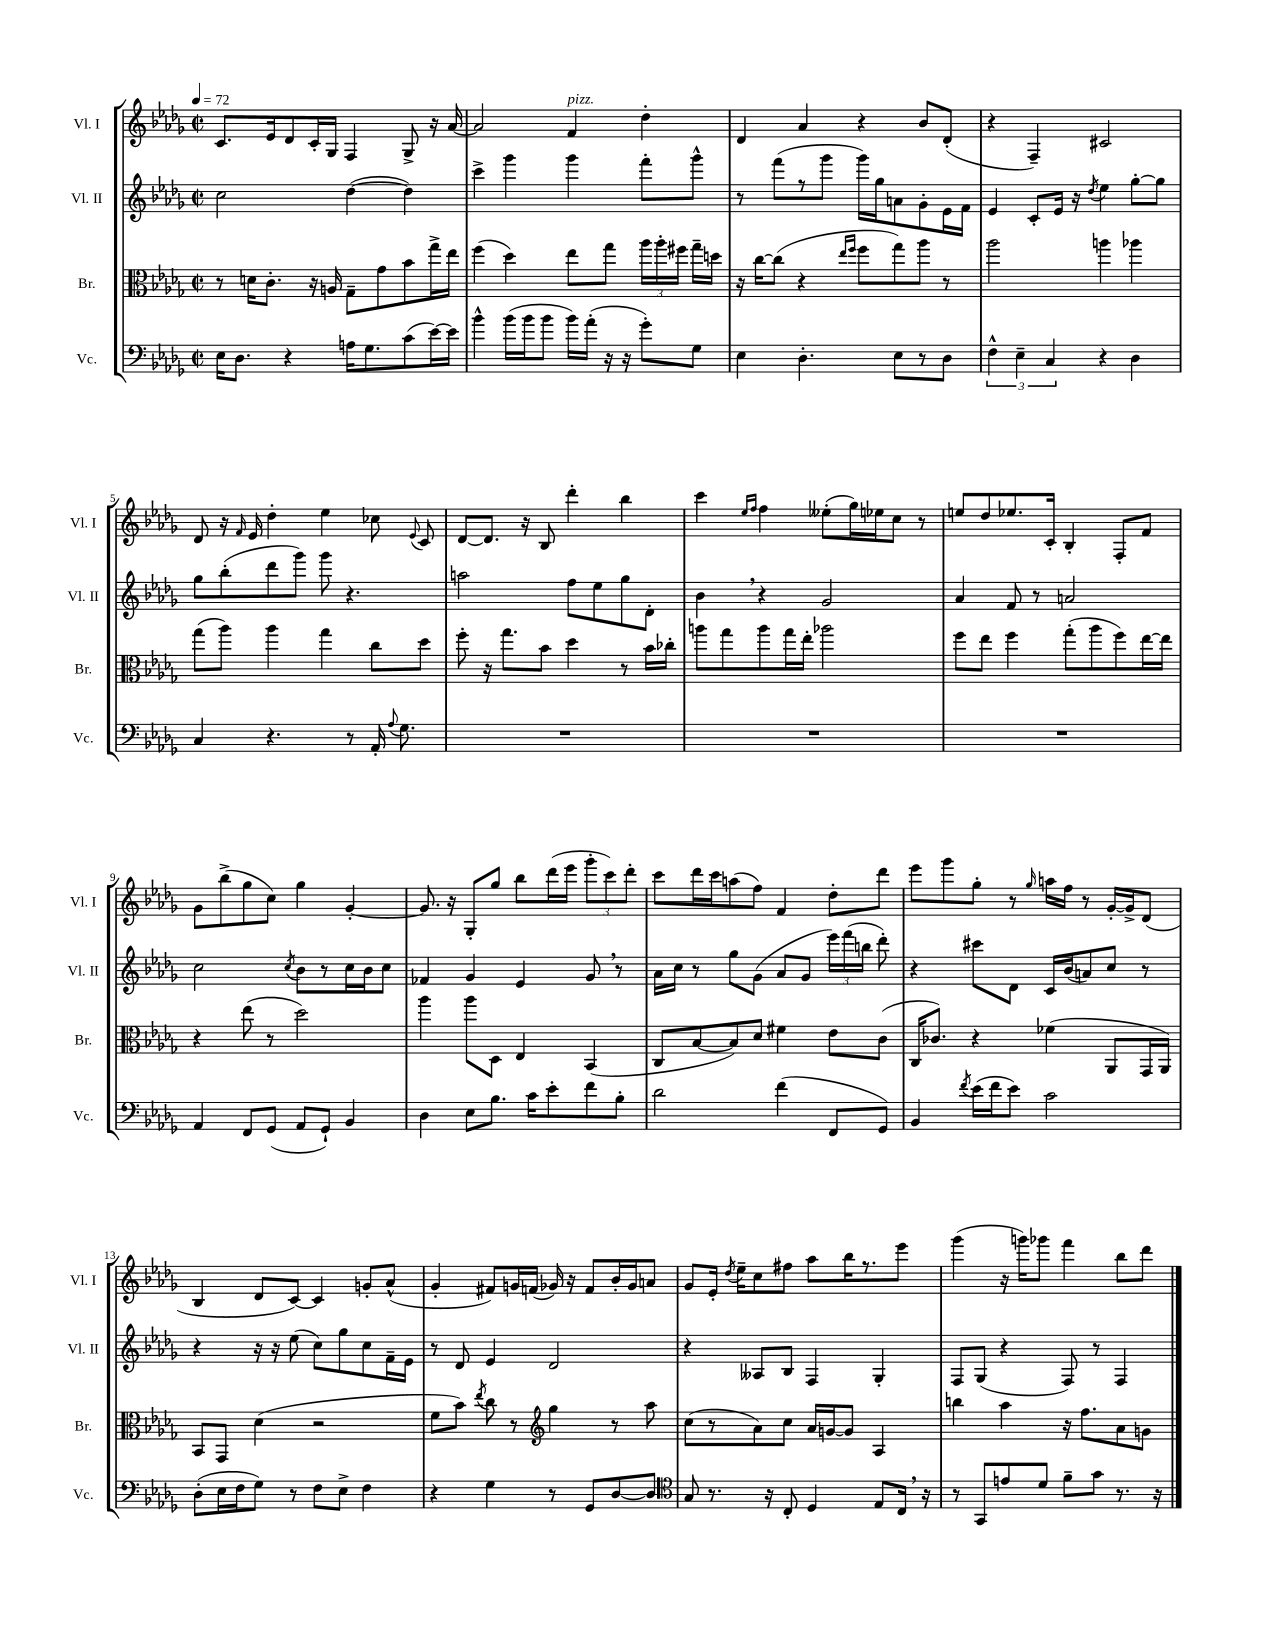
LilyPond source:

<<
\new StaffGroup <<
\new Staff = "s0" \with { instrumentName = "Vl. I" shortInstrumentName = "Vl. I" } {
    \clef treble \key des \major \defaultTimeSignature \time 2/2 \tempo 4 = 72
    \autoBeamOff c'8.[ ees'16 des'8 c'16-. ges16] f4 ges8-> r16 aes'16~ |
    aes'2 f'4^\markup { \italic "pizz." } des''4-. |
    des'4 aes'4 r4 bes'8[ des'8]-.( |
    r4 f4--) cis'2 |
    des'8 r16 \grace { f'16 } ees'16 des''4-. ees''4 ces''8 \appoggiatura { ees'8 } c'8 |
    des'8[~ des'8.] r16 bes8 des'''4-. bes''4 |
    c'''4 \grace { ees''16[ f''16] } f''4 eeses''8[-.( ges''16) ees''16 c''8] r8 |
    e''8[ des''8 ees''8. c'16]-. bes4-. f8[-. f'8] |
    ges'8[ bes''8->( ges''8 c''8]) ges''4 ges'4~-. |
    ges'8. r16 ges8[-. ges''8] bes''8[ des'''16( ees'''16] \tuplet 3/2 { ges'''8[-. c'''8) des'''8]-. } |
    c'''8[ des'''16 c'''16 a''8( f''8]) f'4 des''8[-. des'''8] |
    ees'''8[ ges'''8 ges''8]-. r8 \grace { ges''16 } a''16[ f''16] r8 ges'16[~-. ges'16-> des'8]( |
    bes4 des'8[ c'8]~) c'4 g'8[-. aes'8]-^( |
    ges'4-. fis'8[) g'16 f'16]( ges'16) r16 f'8[ bes'16-. ges'16 a'8] |
    ges'8[ ees'16]-. \acciaccatura { des''8 } ees''16[-- c''8 fis''8] aes''8[ bes''16 r8. ees'''8] |
    ges'''4( r16 g'''16[) ges'''8] f'''4 bes''8[ des'''8] \bar "|." |
}
\new Staff = "s1" \with { instrumentName = "Vl. II" shortInstrumentName = "Vl. II" } {
    \clef treble \key des \major \defaultTimeSignature \time 2/2
    \autoBeamOff c''2 des''4~( des''4) |
    c'''4-> ges'''4 ges'''4 f'''8[-. ges'''8]-^ |
    r8 f'''8[( r8 ges'''8] ges'''16[) ges''16 a'8 ges'8-. ees'16 f'16] |
    ees'4 c'8[-. ees'16] r16 \acciaccatura { des''8 } ees''4 ges''8[~-. ges''8] |
    ges''8[ bes''8-.( des'''8 ges'''8]) ges'''8 r4. |
    a''2 f''8[ ees''8 ges''8 des'8]-. |
    bes'4 \breathe r4 ges'2 |
    aes'4 f'8 r8 a'2 |
    c''2 \acciaccatura { c''8 } bes'8[ r8 c''16 bes'16 c''8] |
    fes'4 ges'4 ees'4 ges'8 \breathe r8 |
    aes'16[ c''16] r8 ges''8[ ges'8]( aes'8[ ges'8] \tuplet 3/2 { ees'''16[) f'''16( b''16] } des'''8-.) |
    r4 cis'''8[ des'8] c'16[ bes'16( a'8) c''8] r8 |
    r4 r16 r16 ees''8( c''8[) ges''8 c''8 f'16-- ees'16] |
    r8 des'8 ees'4 des'2 |
    r4 aeses8[ bes8] f4 ges4-. |
    f8[ ges8]( r4 f8) r8 f4 \bar "|." |
}
\new Staff = "s2" \with { instrumentName = "Br." shortInstrumentName = "Br." } {
    \clef alto \key des \major \defaultTimeSignature \time 2/2
    \autoBeamOff r8 d'16[ c'8.]-. r16 a16 ges8[-- ges'8 bes'8 ges''16-> ees''16] |
    f''4( des''4) ees''8[ ges''8] \tuplet 3/2 { aes''16[ aes''16-. fis''16] } ges''16[-- d''16] |
    r16 c''16[~ c''8]( r4 \grace { ees''16[ f''16] } f''8[ ges''8) aes''8] r8 |
    aes''2 a''4 aes''4 |
    ges''8[( aes''8]) aes''4 ges''4 c''8[ des''8] |
    f''8-. r16 ges''8.[ bes'8] des''4 r8 bes'16[ ces''16]-. |
    a''8[ ges''8 a''8 ges''16 ees''16]-. aes''2 |
    f''8[ ees''8] f''4 ges''8[-.( aes''8 f''8) ees''16~ ees''16] |
    r4 ees''8( r8 des''2) |
    aes''4 aes''8[ des8] ees4 bes,4( |
    c8[ bes8~ bes8) des'8] fis'4 ees'8[ c'8]( |
    c16[ ces'8.]) r4 fes'4( aes,8[ ges,16 aes,16]) |
    bes,8[ ges,8] des'4( r2 |
    f'8[ bes'8]) \acciaccatura { ees''8 } c''8 r8 \clef treble ges''4 r8 aes''8 |
    c''8[( r8 aes'8) c''8] aes'16[ g'16~ g'8] aes4 |
    b''4 aes''4 r16 f''8.[ aes'8 g'8] \bar "|." |
}
\new Staff = "s3" \with { instrumentName = "Vc." shortInstrumentName = "Vc." } {
    \clef bass \key des \major \defaultTimeSignature \time 2/2
    \autoBeamOff ees16[ des8.] r4 a16[ ges8. c'8( ees'16~) ees'16] |
    bes'4-^ bes'16[( bes'16 bes'8] bes'16[) aes'16]-.( r16 r16 ges'8[-.) ges8] |
    ees4 des4.-. ees8[ r8 des8] |
    \tuplet 3/2 { f4-^ ees4-- c4 } r4 des4 |
    c4 r4. r8 aes,16-. \appoggiatura { aes8 } ges8. |
    R1 |
    R1 |
    R1 |
    aes,4 f,8[ ges,8]( aes,8[ ges,8]-!) bes,4 |
    des4 ees8[ bes8.] c'16[ ees'8-. f'8 bes8]-. |
    des'2 f'4( f,8[ ges,8]) |
    bes,4 \acciaccatura { f'8 } ees'16[( f'16 ees'8]) c'2 |
    des8[-.( ees16 f16 ges8]) r8 f8[ ees8]-> f4 |
    r4 ges4 r8 ges,8[ des8~ des8] |
    \clef tenor ges8 r8. r16 c8-. des4 ees8[ c16] \breathe r16 |
    r8 ges,8[ e'8 des'8] f'8[-- ges'8] r8. r16 \bar "|." |
}
>>
>>
